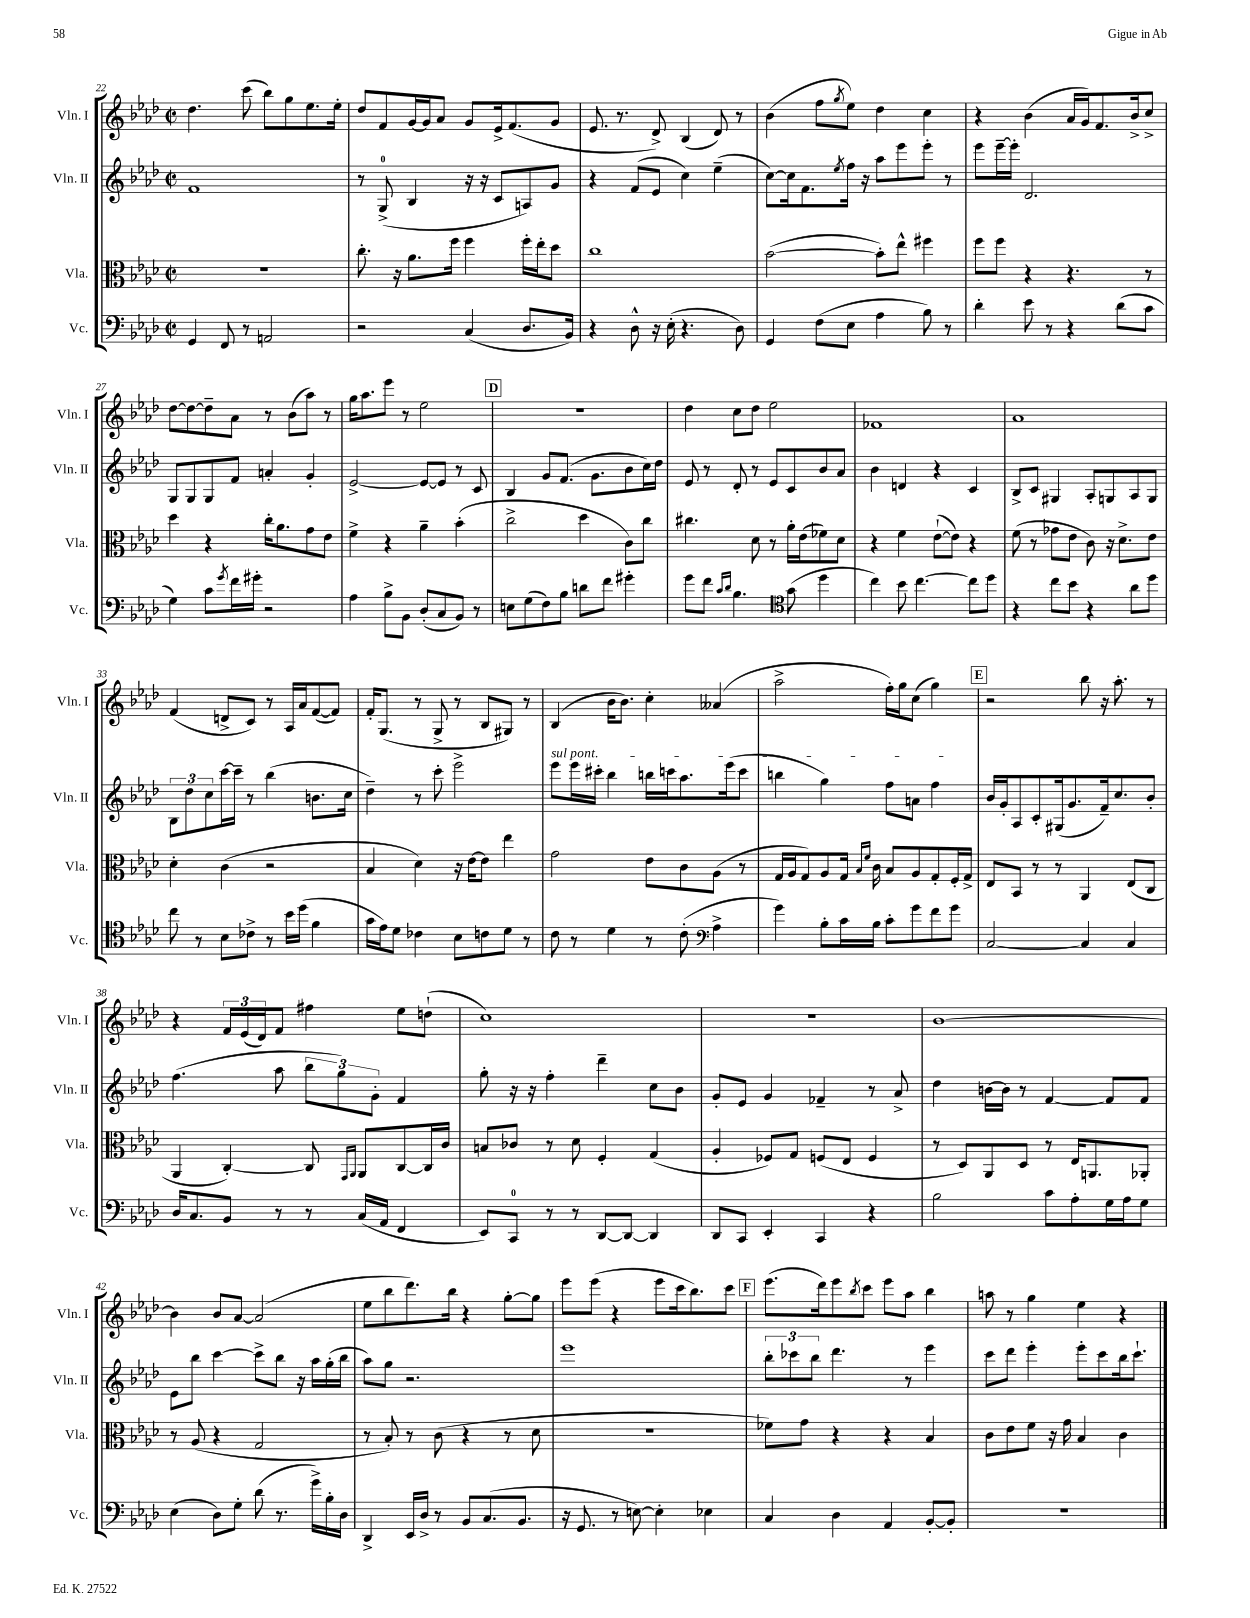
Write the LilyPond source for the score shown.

<<
\new StaffGroup <<
\new Staff = "s0" \with { instrumentName = "Vln. I" shortInstrumentName = "Vln. I" } {
    \clef treble \key aes \major \defaultTimeSignature \time 2/2
    des''4. c'''8( bes''8) g''8 ees''8. ees''16-. |
    des''8 f'8 g'16~ g'16 aes'8 g'8 ees'16-> f'8.( g'8 |
    ees'8. r8. des'8->) bes4( des'8) r8 |
    bes'4( f''8 \acciaccatura { g''8 } ees''8) des''4 c''4 |
    r4 bes'4( aes'16 g'16) f'8. bes'16-> c''8-> |
    des''8~ des''8~ des''8-- aes'8 r8 bes'8( aes''8) r8 |
    g''16 aes''8. ees'''8 r8 ees''2 |
    \mark \markup { \box "D" } R1 |
    des''4 c''8 des''8 ees''2 |
    fes'1 |
    aes'1 |
    f'4( d'8-> c'8) r8 aes16 aes'16 f'8~( f'8) |
    f'16-. g8.( r8 g8-> r8 bes8 gis8) r8 |
    bes4( bes'16 bes'8.) c''4-. aeses'4( |
    aes''2-> f''16-.) g''16 c''8( g''4) |
    \mark \markup { \box "E" } r2 bes''8 r16 aes''8.-. r8 |
    r4 \tuplet 3/2 { f'16 ees'16( des'16) } f'8 fis''4 ees''8 d''8-!( |
    c''1) |
    R1 |
    bes'1~ |
    bes'4 bes'8 aes'8~ aes'2( |
    ees''8 bes''8 des'''8.) bes''16 r4 g''8~-. g''8 |
    ees'''8 ees'''8( r4 ees'''8 c'''16 bes''8.) c'''8 |
    \mark \markup { \box "F" } ees'''8.( des'''16) ees'''8 \acciaccatura { bes''8 } c'''8 ees'''8 aes''8 bes''4 |
    a''8 r8 g''4 ees''4 r4 \bar "|." |
}
\new Staff = "s1" \with { instrumentName = "Vln. II" shortInstrumentName = "Vln. II" } {
    \clef treble \key aes \major \defaultTimeSignature \time 2/2
    f'1 |
    r8 g8-0->( bes4 r16 r16 c'8 a8) g'8 |
    r4 f'8( ees'8 c''4) ees''4--( |
    c''8~) c''16 f'8. \acciaccatura { ees''8 } f''16 r16 aes''8 ees'''8 ees'''8-. r8 |
    ees'''8 ees'''16~-- ees'''16-. des'2. |
    g8 g8 g8 f'8 a'4-. g'4-. |
    ees'2~-> ees'8~ ees'8 r8 c'8 |
    \mark \markup { \box "D" } bes4 g'8 f'8.( g'8. bes'8 c''16) des''16 |
    ees'8 r8 des'8-. r8 ees'8 c'8 bes'8 aes'8 |
    bes'4 d'4 r4 c'4 |
    bes8-> c'8 gis4 aes8-. g8 aes8 g8 |
    \tuplet 3/2 { bes8 des''8 c''8 } c'''16~ c'''16-- r8 bes''4( b'8. c''16 |
    des''4--) r8 c'''8-. ees'''2-> |
    \once \override TextSpanner.bound-details.left.text = \markup { \italic "sul pont." } ees'''8\startTextSpan ees'''16 cis'''16-. bes''4 b''16 c'''16 aes''8. ees'''16( c'''8 |
    b''4 g''4) f''8 a'8 f''4\stopTextSpan |
    \mark \markup { \box "E" } bes'16 g'16-. aes8 c'8-. gis16( g'8. f'16--) c''8. bes'8-. |
    f''4.( aes''8 \tuplet 3/2 { bes''8 g''8) g'8-. } f'4 |
    g''8-. r16 r16 f''4-. des'''4-- c''8 bes'8 |
    g'8-. ees'8 g'4 fes'4-- r8 aes'8-> |
    des''4 b'16~ b'16 r8 f'4~ f'8 f'8 |
    ees'8 bes''8 c'''4~ c'''8-> bes''8 r16 aes''16 g''16-.( bes''16 |
    aes''8) g''8 r2. |
    ees'''1 |
    \mark \markup { \box "F" } \tuplet 3/2 { bes''8-. ces'''8 bes''8 } des'''4. r8 ees'''4 |
    c'''8 des'''8 ees'''4-. ees'''8-. c'''8 bes''16 c'''8.-! \bar "|." |
}
\new Staff = "s2" \with { instrumentName = "Vla." shortInstrumentName = "Vla." } {
    \clef alto \key aes \major \defaultTimeSignature \time 2/2
    r1 |
    c''8.-. r16 aes'8. f''16 f''4 f''16-. ees''16-. des''8 |
    c''1 |
    bes'2~( bes'8-.) ees''8-^ fis''4 |
    f''8 f''8 r4 r4. r8 |
    des''4 r4 c''16-. aes'8. g'8 ees'8 |
    f'4-> r4 aes'4-- bes'4-.( |
    \mark \markup { \box "D" } c''2-> des''4 c'8) c''8 |
    cis''4. des'8 r8 aes'16-. ees'16( fes'8) des'8 |
    r4 f'4 ees'8~-!( ees'8) r4 |
    f'8( r8 ges'8 ees'8 c'8) r16 des'8.-> ees'8 |
    des'4-. c'4( r2 |
    bes4 des'4) r16 ees'16~ ees'8 ees''4 |
    g'2 ees'8 c'8 aes8( r8 |
    g16 aes16 g8) aes8 g16 \grace { bes16 f'16 } c'16 bes8 aes8 g8-. f16-. g16-> |
    \mark \markup { \box "E" } ees8 bes,8 r8 r8 aes,4 ees8( c8 |
    aes,4 c4~-.) c8 \grace { g,16 aes,16 } aes,8 c8~ c16 c'16 |
    b8 ces'8 r8 des'8 f4-. g4( |
    aes4-. fes8) g8 f8( ees8 f4 |
    r8 des8) aes,8 des8 r8 ees16 a,8. aes,8-. |
    r8 aes8( r4 g2 |
    r8 bes8-.) r8 c'8( r4 r8 des'8 |
    R1 |
    \mark \markup { \box "F" } fes'8) g'8 r4 r4 bes4 |
    c'8 ees'8 f'8 r16 g'16 bes4 c'4 \bar "|." |
}
\new Staff = "s3" \with { instrumentName = "Vc." shortInstrumentName = "Vc." } {
    \clef bass \key aes \major \defaultTimeSignature \time 2/2
    g,4 f,8 r8 a,2 |
    r2 c4( des8. bes,16) |
    r4 des8-^ r16 ees16-.( r4. des8) |
    g,4 f8( ees8 aes4 bes8) r8 |
    des'4-. ees'8 r8 r4 des'8( c'8 |
    g4) c'8 \acciaccatura { g'8 } f'16 gis'16-. r2 |
    aes4 bes8-> bes,8 des8-.( c8 bes,8) r8 |
    \mark \markup { \box "D" } e8 g8( f8) bes8 d'8 f'8 gis'4-. |
    g'8 f'8 \grace { c'16 des'16 } bes4. \clef tenor g'8( des''4 |
    c''4) bes'8 c''4.~ c''8 des''8 |
    r4 c''8 bes'8 r4 aes'8 des''8 |
    c''8 r8 bes8 ces'8-> r8 bes'16 des''16( f'4 |
    g'16 ees'16) des'8 ces'4 bes8 c'8 des'8 r8 |
    c'8 r8 des'4 r8 c'8-.( \clef bass aes4-> |
    g'4) bes8-. c'16 bes16 c'8-. g'8 f'8 g'8 |
    \mark \markup { \box "E" } c2~ c4 c4 |
    des16 c8. bes,8 r8 r8 c16( aes,16 f,4 |
    ees,8) c,8-0 r8 r8 des,8~ des,8~ des,4 |
    des,8 c,8 ees,4-. c,4 r4 |
    bes2 c'8 aes8-. g16 aes16 g8 |
    ees4( des8) g8-. des'8( r8. g'16->) bes16-. des16 |
    des,4-> ees,16 des16-> r8 bes,8 c8.( bes,8. |
    r16 g,8. r8 e8~) e4-. ees4 |
    \mark \markup { \box "F" } c4 des4 aes,4 bes,8~-. bes,8-. |
    R1 \bar "|." |
}
>>
>>
\layout { \context { \Score currentBarNumber = #22 } }
